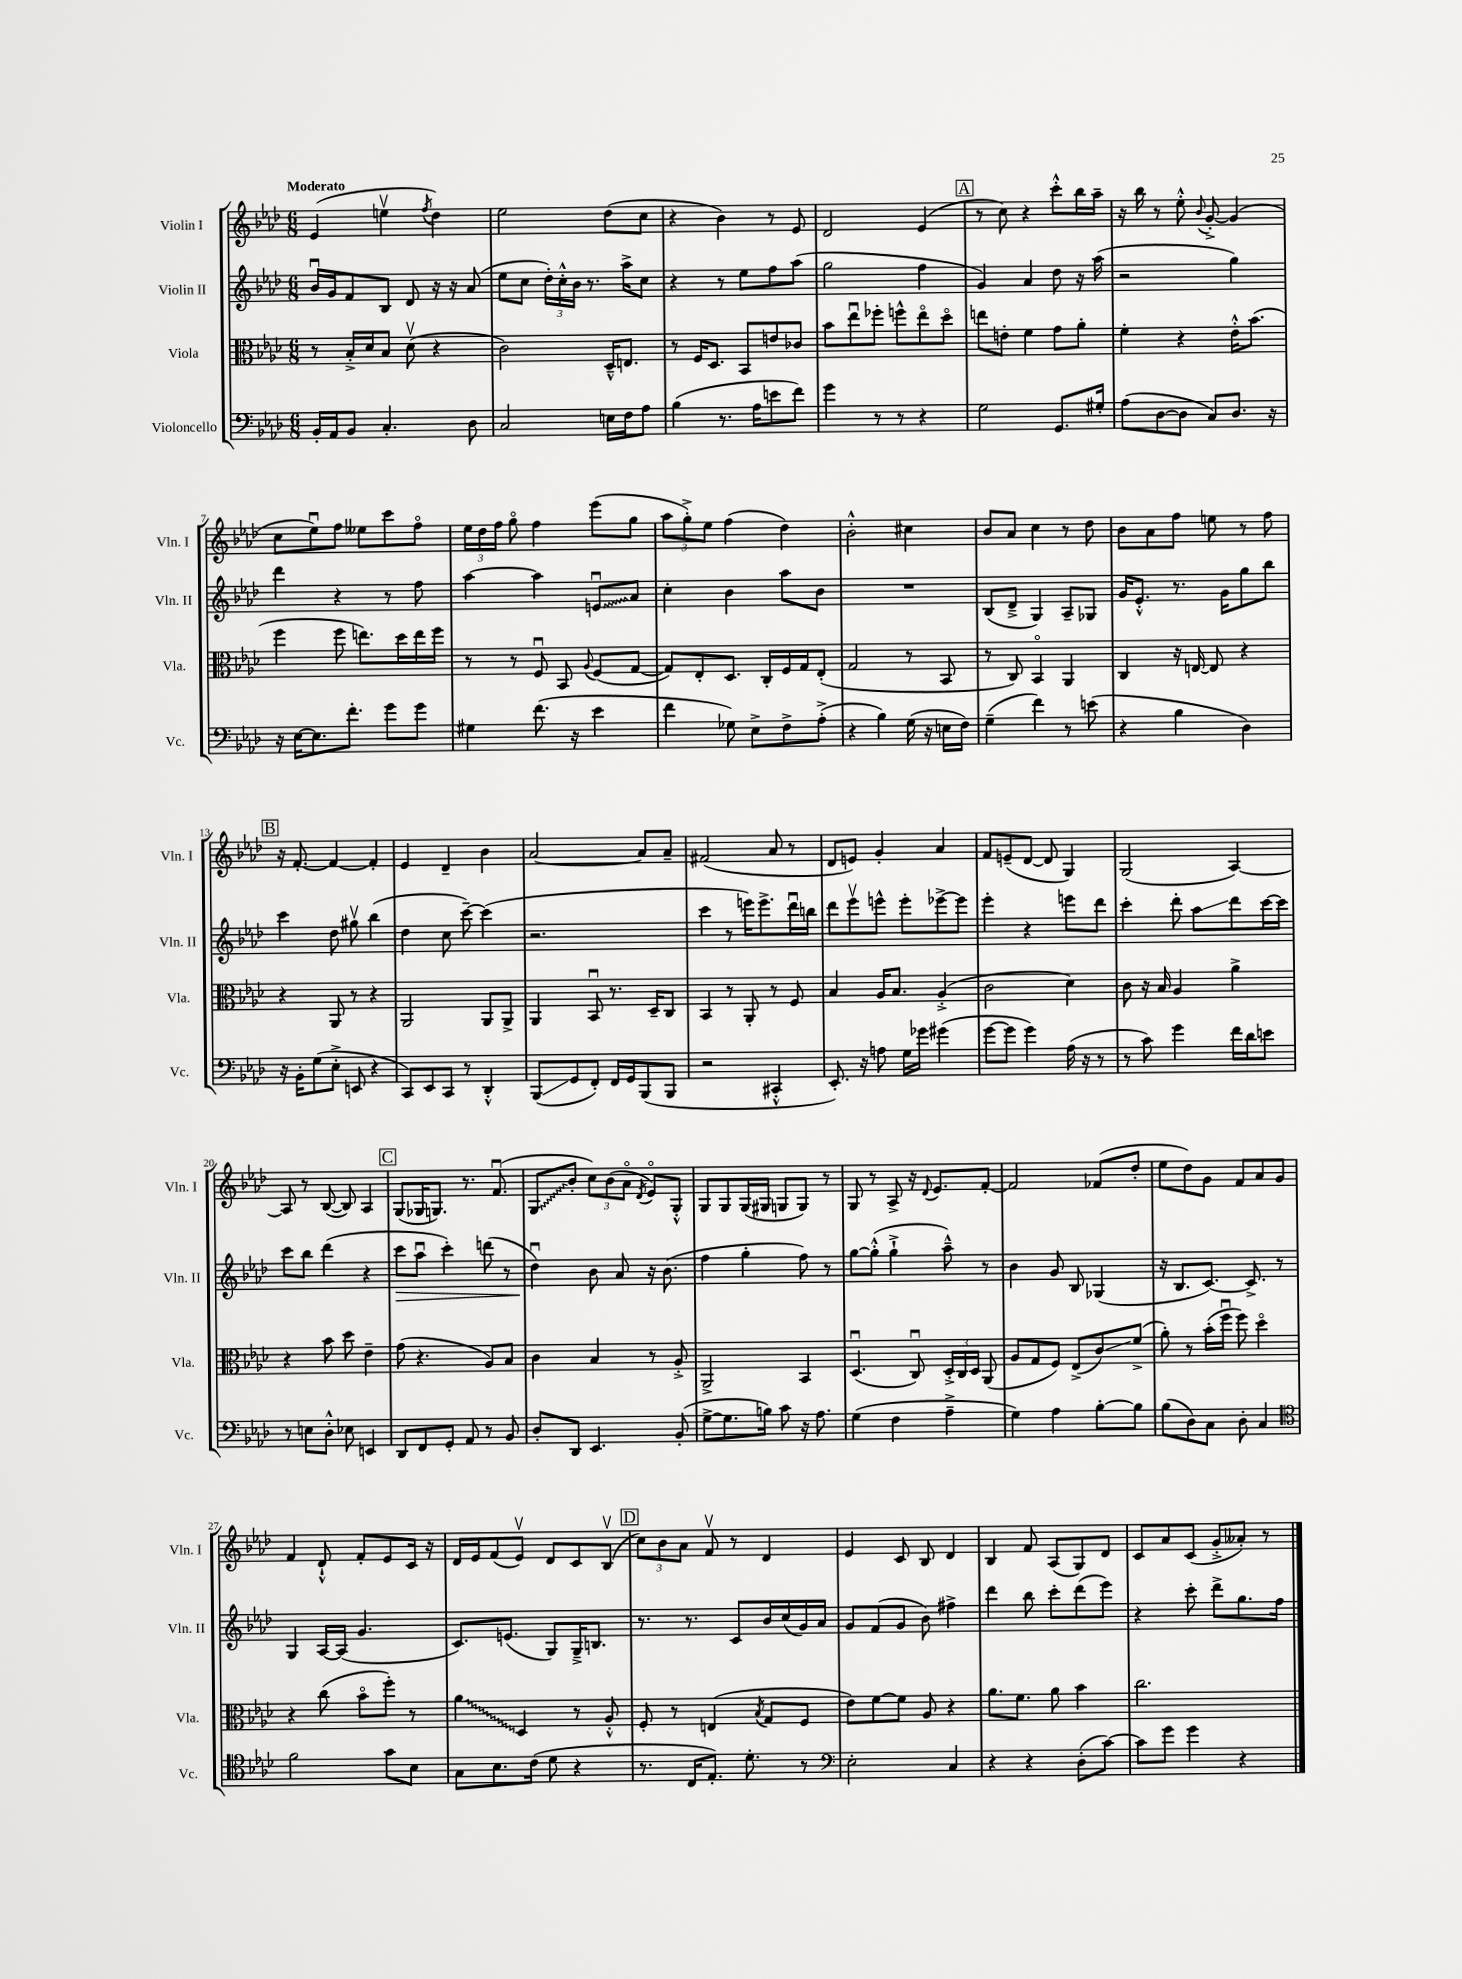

**kern	**kern	**kern	**kern
*staff4	*staff3	*staff2	*staff1
*clefF4	*clefC3	*clefG2	*clefG2
*k[b-e-a-d-]	*k[b-e-a-d-]	*k[b-e-a-d-]	*k[b-e-a-d-]
*M6/8	*M6/8	*M6/8	*M6/8
16BB-'	8r	16b-u	(4e-
16AA-	.	16g	.
8BB-	16B-'^	8f	.
.	16d-	.	.
4.C'	8B-	8B-	4eev
.	(8d-v	8d-	.
.	.	.	8qff
.	4r	16r	4dd-)
.	.	16r	.
8D-	.	(8a-	.
=	=	=	=
2C	2c)	8ee-	2ee-
.	.	8cc	.
.	.	24dd-')	.
.	.	24cc'^^	.
.	.	24b-	.
.	.	8.r	.
16E	16D-~^^	.	(8dd-
16F	8.E	16aa-^	.
8A-	.	8cc	8cc
=	=	=	=
(4B-	8r	4r	4r
.	16F	.	.
.	8.D-	.	.
8.r	.	8r	4b-)
.	8BB-	8ee-	.
16A-	.	.	.
8e	8e	8ff	8r
8f)	8c-	(8aa-	8e-
=	=	=	=
4g	8b-	2gg	2d-
.	8ee-u	.	.
8r	8ff-'	.	.
8r	8ff^^	.	.
4r	8ee-o	4ff	(4e-
.	8dd-o	.	.
=	=	=	=
2G	8ee	4g)	8r
.	8e'	.	8cc)
.	4f	4a-	4r
8.GG	8g	8dd-	8ccc'^^
.	8a-'	16r	16bb-
16G#'	.	(16aa-	16aa-~
=	=	=	=
(8A-	4f'	2r	16r
.	.	.	16bb-
[8D-	.	.	8r
8D-]	4r	.	8ee-'^^
.	.	.	8qqb-
8C)	.	.	[8g'^
8.D-	16e-'^^	4gg)	(4g]
.	(8.b-	.	.
16r	.	.	.
=	=	=	=
16r	4ff	4ddd-	8cc
[16E-	.	.	.
8.E-]	.	.	8ee-u)
.	8ff	4r	8ff
8.f'	.	.	.
.	8.ee)	.	8ee--
8g	.	8r	8ccc
.	16dd-	.	.
8g	16ee	8ff	8ffo
.	16ff	.	.
=	=	=	=
4G#	8r	[4aa-	24ee-
.	.	.	24dd-
.	.	.	24ff
.	8r	.	8ggo
(8.f	8Fu	4aa-]	4ff
.	8BB-	.	.
16r	.	.	.
.	8qqA-	.	.
4e-	(8F	8eu	(8eee-
.	[8G	8a-	8gg
=	=	=	=
4f	8G])	4cc'	12aa-
.	.	.	12gg'^)
.	8E-'	.	.
.	.	.	12ee-
8G-)	8.D-	4b-	(4ff
8E-^	.	.	.
.	16C'	.	.
8F^	16F	8aa-	4dd-)
.	16G	.	.
(8A-'^	(8E-'	8b-	.
=	=	=	=
4r	2G	2.r	2b-'^^
4B-)	.	.	.
(16G	8r	.	4cc#
16r	.	.	.
16E	8BB-	.	.
16F)	.	.	.
=	=	=	=
(4G~	8r	(8B-	8b-
.	8C)	8d-~^	8a-
4f)	4BB-o	4G)	4cc
8r	4AA-	8A-~	8r
(8e	.	8G-	8dd-
=	=	=	=
4r	4C	16g	8b-
.	.	8.e-'^^	.
.	.	.	8a-
4B-	16r	8.r	8ff
.	[16E	.	.
.	8E]	.	8ee
.	.	16g	.
4D-)	4r	8gg	8r
.	.	8bb-	8ff
=	=	=	=
16r	4r	4ccc	16r
16BB-'	.	.	[8.f'
(8G	.	.	.
8E-'^	8AA-	8dd-	4f_
8EE	8r	8gg#v	.
4r	4r	(4bb-	4f']
=	=	=	=
8CC)	2AA-	4dd-	4e-
8EE-	.	.	.
8CC	.	8cc	4d-~
8r	.	[8ccc~)	.
4DD-'^^	8AA-	(4ccc]	4b-
.	8AA-^	.	.
=	=	=	=
(8BBB-	4AA-	2.r	[2a-
8GG	.	.	.
8FF')	8BB-u	.	.
16FF	8.r	.	.
16GG	.	.	.
(8BBB-	.	.	8a-]
.	16D-~	.	.
8BBB-	8C	.	8a-~
=	=	=	=
2r	4BB-	4ccc	(2f#
.	8r	8r	.
.	8AA-'	16eee)	.
.	.	8.eee^	.
4CC#'^^	8r	.	8a-
.	8F	16ddd-u	8r
.	.	16bb	.
=	=	=	=
8.EE-')	4B-	8ddd-	8d-
.	.	8eee-v	8e)
16r	.	.	.
8A	16A-	8eee^^	4g'
.	8.B-	.	.
16G	.	8eee'	.
16g-	.	.	.
(4g#	(4A-'^	[8eee-^	4a-
.	.	8eee-]	.
=	=	=	=
[8g	2c	4eee-'	8f
8g]	.	.	(8e~
4g)	.	4r	[8d-
.	.	.	8d-]
(16A-	4d-)	8eee	4G)
16r	.	.	.
8r	.	8ddd-	.
=	=	=	=
8r	8c	4ccc'	(2G
8c)	16r	.	.
.	16B-	.	.
4g	4A-	8ddd-'	.
.	.	8aa-	.
16f	4a-^	8ddd-	[4A-)
16d-	.	.	.
8e	.	[16ccc	.
.	.	16ccc]	.
=	=	=	=
8r	4r	8ccc	8A-]
8E	.	8bb-	8r
8D-'^^	8b-	(4ddd-	([8B-
8E-	8dd-	.	8B-])
4EE	4e-~	4r	4A-
=	=	=	=
8DD-	(8g	8ccc	(8G
8FF	4.r	8aa-u	16G-
.	.	.	8.G)
8GG'	.	4ccc')	.
8AA-	.	.	8.r
8r	8A-)	(8ddd	.
.	.	.	(8.fu
8BB-	8B-	8r	.
=	=	=	=
8D-'	4c	4dd-u)	8G
8DD-	.	.	8b-'
4.EE-	4B-	8b-	12cc)
.	.	.	(12b-
.	.	8a-	.
.	.	.	12a-o
.	.	.	8qd-
.	8r	16r	8e-o)
.	.	(8.b-	.
(8BB-'	8A-'^	.	8G'^^
=	=	=	=
[8G^	2AA-^	4ff	8G
8.G]	.	.	8G
.	.	4gg'	(16G
16B)	.	.	16G#
8c	.	.	8G
16r	4BB-	8ff)	8G)
8.A-	.	.	.
.	.	8r	8r
=	=	=	=
(4G	(4.D-u	[8gg	8G
.	.	(8gg'^^]	8r
4F	.	4gg`^	8A-^
.	8Cu)	.	16r
.	.	.	8qqd-
.	.	.	8.e-
4A-~^	24D-'^	8aa-~^^)	.
.	24C	.	.
.	24D-	.	.
.	(8AA-	8r	[8f'
=	=	=	=
4G)	8A-	4b-	2f]
.	8G	.	.
4A-	8F)	8g	.
.	(8E-^	8B-	.
[8B-'	8c)	(4G-	(8f-
8B-]	(8f^	.	8dd-'
=	=	=	=
(8B-	8a-')	16r	8ee-
.	.	8.B-	.
8D-)	8r	.	8dd-)
8C	(16b-'	[8.c)	8g
.	16ffu	.	.
8D-'	8ff)	.	8f
.	.	8.c^]	.
4C	4dd-o	.	8a-
.	.	8r	8g
=	=	=	=
*clefC4	*	*	*
2f	4r	4G	4f
.	(8cc	[16A-	8d-`^^
.	.	(16A-]	.
.	8b-o	4.g	8f'
8g	8ff')	.	8e-
8B-	8r	.	16c
.	.	.	16r
=	=	=	=
8G	4a-	8.c)	16d-
.	.	.	16e-
8.B-	.	.	(8f
.	.	(8.e	.
.	4D-	.	8e-v)
(16c	.	.	.
8d-	.	8G)	8d-
4r	8r	16G~^	8c
.	.	8.B	.
.	8A-'^^	.	(8B-v
=	=	=	=
8.r	8F'	8.r	12cc)
.	.	.	12b-
.	8r	.	.
.	.	.	12a-
16C	.	8.r	.
8.E-')	(4E	.	8fv
.	.	8c	8r
8.d-'	.	.	.
.	8qB-	.	.
.	8G	16b-	4d-
.	.	(16cc	.
8r	8F	16g)	.
.	.	16a-	.
=	=	=	=
*clefF4	*	*	*
2E-'	8e-)	8g	4e-
.	[8f	(8f	.
.	8f]	8g	8c
.	8A-	8b-)	8B-
4C	4r	4ff#^	4d-
=	=	=	=
4r	8.a-	4ddd-	4B-
.	8.f	.	.
4r	.	8bb-	8f
.	8a-	8ccc'	(8A-
(8D-'	4b-	(8ddd-	8G)
[8c)	.	8eee-)	8d-
=	=	=	=
8c]	2.cc	4r	8c
8g	.	.	8a-
4g	.	8ccc'	(8c
.	.	8ddd-^	8g'^
4r	.	8.gg	8a--')
.	.	.	8r
.	.	16ff	.
==	==	==	==
*-	*-	*-	*-
